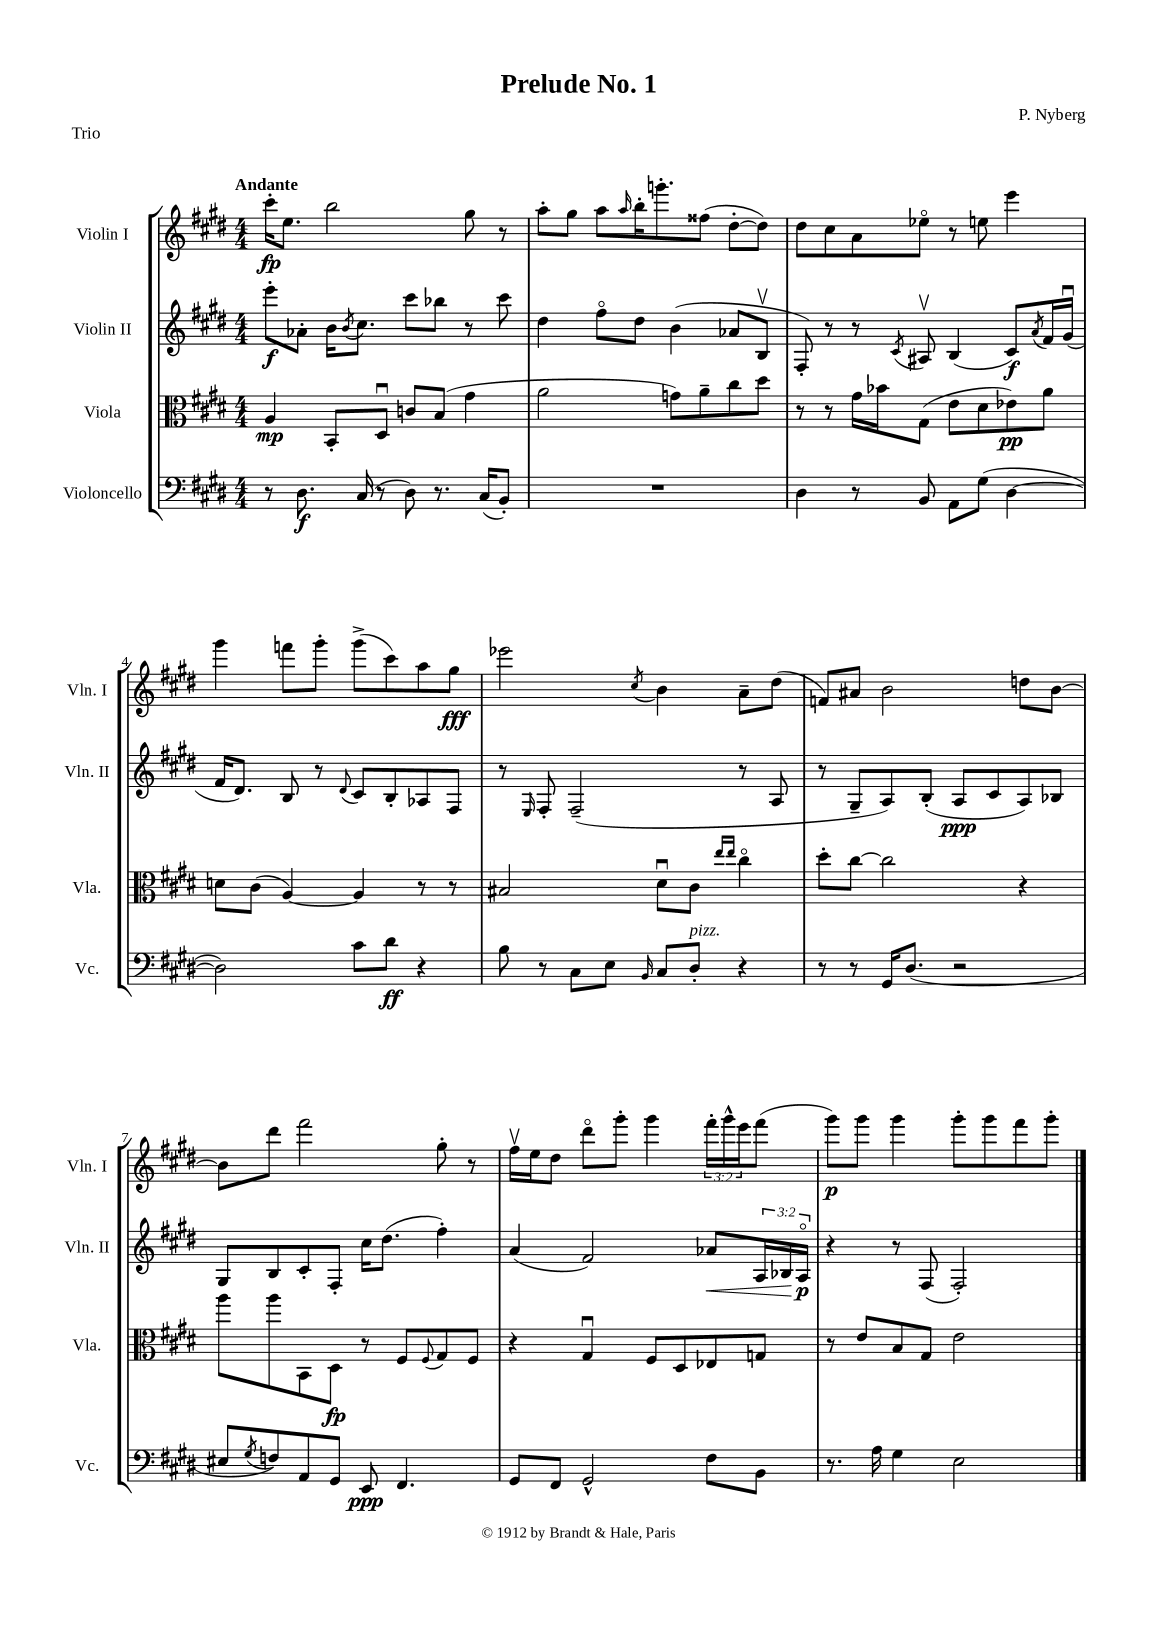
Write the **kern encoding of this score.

**kern	**dynam	**kern	**dynam	**kern	**dynam	**kern	**dynam
*part4	*part4	*part3	*part3	*part2	*part2	*part1	*part1
*staff4	*staff4	*staff3	*staff3	*staff2	*staff2	*staff1	*staff1
*I"Violoncello	*	*I"Viola	*	*I"Violin II	*	*I"Violin I	*
*I'Vc.	*	*I'Vla.	*	*I'Vln. II	*	*I'Vln. I	*
*clefF4	*	*clefC3	*	*clefG2	*	*clefG2	*
*k[f#c#g#d#]	*	*k[f#c#g#d#]	*	*k[f#c#g#d#]	*	*k[f#c#g#d#]	*
*M4/4	*	*M4/4	*	*M4/4	*	*M4/4	*
=1	=1	=1	=1	=1	=1	=1	=1
!	!	!	!	!	!	!LO:TX:a:B:t=Andante	!
8r	.	4A/	mp	8eee'\L	f	16ccc#'\KL	fp
.	.	.	.	.	.	8.ee\J	.
8.D#\	f	.	.	8a-X'\J	.	.	.
.	.	8BB'/L	.	16b\KL	.	2bb\	.
.	.	.	.	8qb/	.	.	.
(16C#/	.	.	.	8.cc#\J	.	.	.
8r	.	8D#u/J	.	.	.	.	.
8D#\)	.	8cn/L	.	8ccc#\L	.	.	.
8.r	.	(8B/J	.	8bb-X\J	.	.	.
.	.	4g#\	.	8r	.	8gg#\	.
(16C#/KL	.	.	.	.	.	.	.
8BB'/J)	.	.	.	8ccc#\	.	8r	.
=2	=2	=2	=2	=2	=2	=2	=2
1r	.	2a\	.	4dd#\	.	8aa'\L	.
.	.	.	.	.	.	8gg#\J	.
.	.	.	.	8ff#\L	.	8aa\L	.
.	.	.	.	.	.	16qqaa/	.
.	.	.	.	8dd#\J	.	16bb'\K	.
.	.	.	.	.	.	8.gggn'\	.
.	.	8gn\L)	.	(4b\	.	.	.
.	.	8a~\	.	.	.	(8ff##X\J	.
.	.	8cc#\	.	8a-X/L	.	[8dd#'\L	.
.	.	8dd#\J	.	8Bv/J	.	8dd#\J])	.
=3	=3	=3	=3	=3	=3	=3	=3
4D#\	.	8r	.	8F#'/)	.	8dd#\L	.
.	.	8r	.	8r	.	8cc#\	.
8r	.	16g#\LL	.	8r	.	8a\	.
.	.	16b-X\J	.	.	.	.	.
.	.	.	.	8qc#/	.	.	.
8BB/	.	(8G#\J	.	8A#Xv/	.	8ee-X\J	.
8AA\L	.	8e\L	.	(4B/	.	8r	.
(8G#\J	.	8d#\	.	.	.	8een\	.
[4D#\	.	8e-X\)	pp	8c#/L)	f	4eee\	.
.	.	.	.	8qa/	.	.	.
.	.	8a\J	.	16f#/L	.	.	.
.	.	.	.	(16g#u/JJ	.	.	.
!!LO:LB:g=z
=4	=4	=4	=4	=4	=4	=4	=4
2D#\])	.	8dn\L	.	16f#/KL	.	4ggg#\	.
.	.	.	.	8.d#/J)	.	.	.
.	.	(8c#\J	.	.	.	.	.
.	.	[4A/)	.	8B/	.	8fffn\L	.
.	.	.	.	8r	.	8ggg#'\J	.
.	.	.	.	8qqd#/	.	.	.
8c#\L	.	4A/]	.	8c#/L	.	(8ggg#^\L	.
8d#\J	ff	.	.	8B'/	.	8ccc#\)	.
4r	.	8r	.	8A-X/	.	8aa\	.
.	.	8r	.	8F#/J	.	8gg#\J	fff
=5	=5	=5	=5	=5	=5	=5	=5
8B\	.	2B#X/	.	8r	.	2eee-X\	.
.	.	.	.	16qqE/	.	.	.
8r	.	.	.	8F#'/	.	.	.
8C#\L	.	.	.	(2F#~/	.	.	.
8E\J	.	.	.	.	.	.	.
16qqBB/	.	.	.	.	.	8qcc#/	.
8C#/L	.	8d#u\L	.	.	.	4b\	.
!LO:TX:a:i:t=pizz.	!	!	!	!	!	!	!
8D#'/J	.	8c#\J	.	.	.	.	.
.	.	16qqee/LL	.	.	.	.	.
.	.	16qqee/JJ	.	.	.	.	.
4r	.	4cc#\	.	8r	.	8a~\L	.
.	.	.	.	8A/	.	(8dd#\J	.
=6	=6	=6	=6	=6	=6	=6	=6
8r	.	8dd#'\L	.	8r	.	8fn/L)	.
8r	.	[8cc#\J	.	8G#~/L	.	8a#X/J	.
16GG#/KL	.	2cc#\]	.	8A/)	.	2b\	.
(8.D#/J	.	.	.	.	.	.	.
.	.	.	.	(8B'/J	.	.	.
2r	.	.	.	8A/L	ppp	.	.
.	.	.	.	8c#/	.	.	.
.	.	4r	.	8A/)	.	8ddn\L	.
.	.	.	.	8B-X/J	.	[8b\J	.
!!LO:LB:g=z
=7	=7	=7	=7	=7	=7	=7	=7
8E#X/L	.	8aa\L	.	8G#/L	.	8b\L]	.
8qG#/	.	.	.	.	.	.	.
8Fn/)	.	8aa\	.	8B/	.	8ddd#\J	.
8AA/	.	8BB\	.	8c#'/	.	2fff#\	.
8GG#/J	.	8D#\J	fp	8F#'/J	.	.	.
8EE/	ppp	8r	.	16cc#\KL	.	.	.
.	.	.	.	(8.dd#\J	.	.	.
4.FF#/	.	8F#/L	.	.	.	.	.
.	.	8qqF#/	.	.	.	.	.
.	.	8G#/	.	4ff#'\)	.	8gg#'\	.
.	.	8F#/J	.	.	.	8r	.
=8	=8	=8	=8	=8	=8	=8	=8
8GG#/L	.	4r	.	(4a/	.	16ff#v\LL	.
.	.	.	.	.	.	16ee\J	.
8FF#/J	.	.	.	.	.	8dd#\J	.
2GG#^^/	.	4G#u/	.	2f#/)	.	8ddd#\L	.
.	.	.	.	.	.	8ggg#'\J	.
.	.	8F#/L	.	.	.	4ggg#\	.
.	.	8D#/	.	.	.	.	.
!	!	!	!	!	!LO:HP:b	!	!
8F#\L	.	8E-X/	.	8a-X/L	<	24fff#'\LL	.
.	.	.	.	.	.	24ggg#^^\	.
.	.	.	.	.	.	24eee\J	.
8BB\J	.	8Gn/J	.	24A/L	.	(8fff#\J	.
.	.	.	.	24B-X/	.	.	.
.	.	.	.	24A/JJ	[ p	.	.
=9	=9	=9	=9	=9	=9	=9	=9
8.r	.	8r	.	4r	.	8ggg#\L)	p
.	.	8e/L	.	.	.	8ggg#\J	.
16A\	.	.	.	.	.	.	.
4G#\	.	8B/	.	8r	.	4ggg#\	.
.	.	8G#/J	.	(8F#/	.	.	.
2E\	.	2e\	.	2F#'/)	.	8ggg#'\L	.
.	.	.	.	.	.	8ggg#\	.
.	.	.	.	.	.	8fff#\	.
.	.	.	.	.	.	8ggg#'\J	.
==	==	==	==	==	==	==	==
*-	*-	*-	*-	*-	*-	*-	*-
